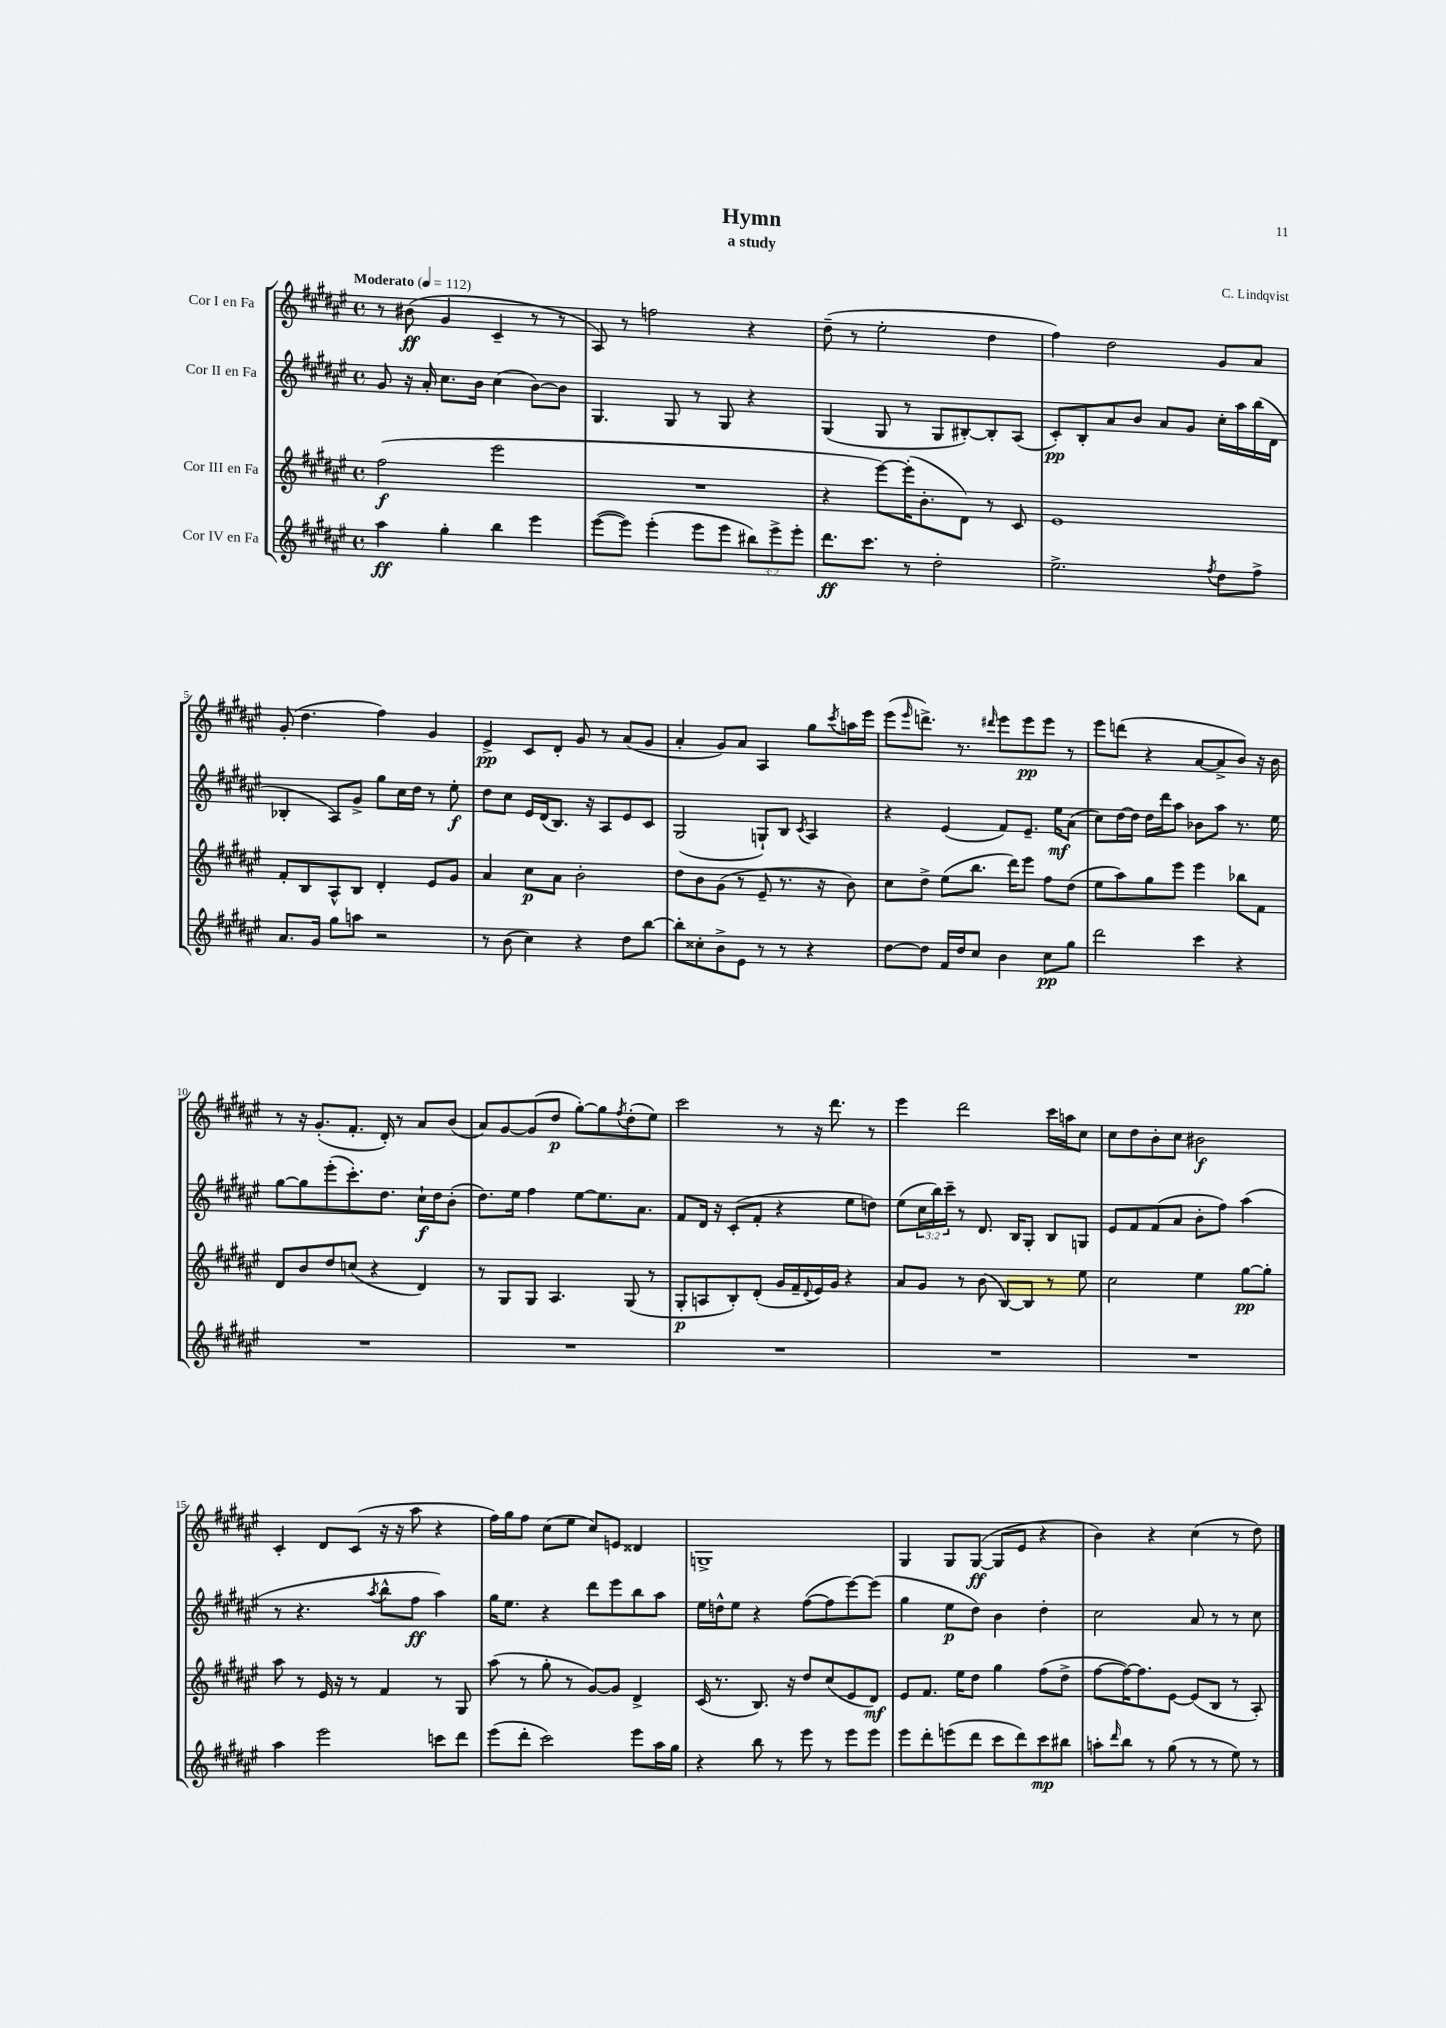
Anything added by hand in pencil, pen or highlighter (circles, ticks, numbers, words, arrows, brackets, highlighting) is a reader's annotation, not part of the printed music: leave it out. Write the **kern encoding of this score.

**kern	**dynam	**kern	**dynam	**kern	**dynam	**kern	**dynam
*part4	*part4	*part3	*part3	*part2	*part2	*part1	*part1
*staff4	*staff4	*staff3	*staff3	*staff2	*staff2	*staff1	*staff1
*I"Cor IV en Fa	*	*I"Cor III en Fa	*	*I"Cor II en Fa	*	*I"Cor I en Fa	*
*clefG2	*	*clefG2	*	*clefG2	*	*clefG2	*
*k[f#c#g#d#a#e#]	*	*k[f#c#g#d#a#e#]	*	*k[f#c#g#d#a#e#]	*	*k[f#c#g#d#a#e#]	*
*M4/4	*	*M4/4	*	*M4/4	*	*M4/4	*
*met(c)	*	*met(c)	*	*met(c)	*	*met(c)	*
*MM112	*	*MM112	*	*MM112	*	*MM112	*
=1	=1	=1	=1	=1	=1	=1	=1
!	!	!	!	!	!	!LO:TX:a:B:t=Moderato	!
4aa#\	ff	(2ff#\	f	8g#/	.	8r	.
.	.	.	.	16r	.	(8b#X\	ff
.	.	.	.	16a#'/	.	.	.
4gg#'\	.	.	.	8.cc#\L	.	4g#/	.
.	.	.	.	16b\Jk	.	.	.
4bb\	.	2eee#\	.	(4cc#\	.	4c#~/	.
4eee#\	.	.	.	[8b\L)	.	8r	.
.	.	.	.	8b\J]	.	8r	.
=2	=2	=2	=2	=2	=2	=2	=2
([8eee#\L	.	1r	.	4.G#/	.	8A#/)	.
8eee#\J])	.	.	.	.	.	8r	.
(4eee#'\	.	.	.	.	.	2ffn\	.
.	.	.	.	8G#/	.	.	.
8eee#\L	.	.	.	8r	.	.	.
8eee#\J	.	.	.	8G#/	.	.	.
12bb#X\L)	.	.	.	4r	.	4r	.
12eee#^\	.	.	.	.	.	.	.
12eee#'\J	.	.	.	.	.	.	.
=3	=3	=3	=3	=3	=3	=3	=3
8.ddd#\L	ff	4r	.	(4G#/	.	(8dd#~\	.
.	.	.	.	.	.	8r	.
8.ccc#\J	.	.	.	.	.	.	.
.	.	[8eee#\L)	.	8G#/	.	2ee#'\	.
8r	.	(16eee#'\K]	.	8r	.	.	.
.	.	8.b'\	.	.	.	.	.
2dd#'\	.	.	.	8G#/L	.	.	.
.	.	8d#\J)	.	[8B#X'/)	.	.	.
.	.	8r	.	8B#'/]	.	4dd#\	.
.	.	8c#/	.	(8A#/J	.	.	.
=4	=4	=4	=4	=4	=4	=4	=4
2.ee#^\	.	1e#	.	8c#'/L)	pp	4ff#\)	.
.	.	.	.	8B'/	.	.	.
.	.	.	.	8a#/	.	2dd#\	.
.	.	.	.	8b/J	.	.	.
.	.	.	.	8a#/L	.	.	.
.	.	.	.	8g#/J	.	.	.
8qff#/	.	.	.	.	.	.	.
8dd#\L	.	.	.	16cc#'\LL	.	8g#/L	.
.	.	.	.	16aa#\	.	.	.
8ff#^\J	.	.	.	(16bb\	.	8a#/J	.
.	.	.	.	16d#\JJ	.	.	.
!!LO:LB:g=z
=5	=5	=5	=5	=5	=5	=5	=5
8.a#/L	.	8f#'/L	.	4B-X'/	.	(8g#'/	.
.	.	8B/	.	.	.	4.dd#\	.
16g#/Jk	.	.	.	.	.	.	.
8gg#\L	.	8A#^^/	.	8A#/L)	.	.	.
8aan\J	.	8B/J	.	8g#^/J	.	.	.
2r	.	4d#'/	.	8gg#\L	.	4ff#\)	.
.	.	.	.	16cc#\L	.	.	.
.	.	.	.	16dd#\JJ	.	.	.
.	.	8e#/L	.	8r	.	4g#/	.
.	.	8g#/J	.	8ee#'\	f	.	.
=6	=6	=6	=6	=6	=6	=6	=6
8r	.	4a#/	.	8dd#\L	.	4e#^/	pp
(8b\	.	.	.	8cc#\J	.	.	.
4cc#\)	.	8cc#\L	p	16e#/LL	.	8c#/L	.
.	.	.	.	(16d#/J	.	.	.
.	.	8a#\J	.	8.B/J)	.	8d#'/J	.
4r	.	2b'\	.	.	.	8g#/	.
.	.	.	.	16r	.	.	.
.	.	.	.	8A#/L	.	8r	.
8dd#\L	.	.	.	8e#/	.	(8a#/L	.
[8bb\J	.	.	.	8c#/J	.	8g#/J	.
=7	=7	=7	=7	=7	=7	=7	=7
8bb'\L]	.	8dd#\L	.	(2G#/	.	4a#'/	.
8cc##X'\	.	8b\	.	.	.	.	.
8b^\	.	(8g#\J	.	.	.	8g#/L)	.
8e#\J	.	8r	.	.	.	8a#/J	.
8r	.	8e#~/	.	8Gn`/L)	.	4A#/	.
8r	.	8.r	.	8B/J	.	.	.
.	.	.	.	8qc#/	.	.	.
4r	.	.	.	4A#/	.	8gg#\L	.
.	.	16r	.	.	.	.	.
.	.	.	.	.	.	8qccc#/	.
.	.	8b\)	.	.	.	16aan\L	.
.	.	.	.	.	.	16eee#\JJ	.
=8	=8	=8	=8	=8	=8	=8	=8
[8dd#\L	.	8cc#\L	.	4r	.	(8eee#\L	.
.	.	.	.	.	.	16qqeee#/	.
8dd#\J]	.	8dd#^\J	.	.	.	8.dddn^\J)	.
16f#/LL	.	(8ee#\L	.	(4e#/	.	.	.
16dd#/J	.	.	.	.	.	8.r	.
8cc#/J	.	8.bb\J	.	.	.	.	.
.	.	.	.	.	.	16qqddd#X/	.
4b\	.	.	.	8f#/L)	.	8eee#\L	.
.	.	16ddd#\KL)	.	.	.	.	.
.	.	8eee#\J	.	8.e#~/J	.	8eee#\	pp
8cc#\L	pp	8ff#\L	.	.	.	8eee#\J	.
.	.	.	.	16ee#\KL	mf	.	.
8gg#\J	.	(8dd#\J	.	(8a#\J	.	8r	.
=9	=9	=9	=9	=9	=9	=9	=9
2ddd#\	.	8ee#\L	.	8cc#\L)	.	8eee#\L	.
.	.	8aa#\)	.	[16dd#\L	.	(8dddn\J	.
.	.	.	.	16dd#\JJ]	.	.	.
.	.	8gg#\	.	16dd#\LL	.	4r	.
.	.	.	.	16ddd#\J	.	.	.
.	.	8eee#\J	.	8aa#\J	.	.	.
4ccc#\	.	4eee#\	.	8b-X\L	.	[8a#/L	.
.	.	.	.	8aa#\J	.	8a#^/]	.
4r	.	8bb-X\L	.	8.r	.	8b/J)	.
.	.	8f#\J	.	.	.	16r	.
.	.	.	.	16ee#\	.	16b\	.
!!LO:LB:g=z
=10	=10	=10	=10	=10	=10	=10	=10
1r	.	8d#/L	.	[8gg#\L	.	8r	.
.	.	8b/	.	8gg#\]	.	16r	.
.	.	.	.	.	.	(8.g#'/L	.
.	.	8dd#/	.	(8eee#'\	.	.	.
.	.	(8ccn/J	.	8.ccc#'\)	.	8.f#'/J	.
.	.	4r	.	.	.	.	.
.	.	.	.	8.dd#\J	.	16d#'/)	.
.	.	.	.	.	.	8r	.
.	.	4d#/)	.	16cc#`\LL	f	8a#/L	.
.	.	.	.	16dd#\J	.	.	.
.	.	.	.	(8b'\J	.	(8b/J	.
=11	=11	=11	=11	=11	=11	=11	=11
1r	.	8r	.	8.dd#\L)	.	8a#/L)	.
.	.	8G#/L	.	.	.	[8g#/	.
.	.	.	.	16ee#\Jk	.	.	.
.	.	8G#/J	.	4ff#\	.	(8g#/]	.
.	.	4.A#/	.	.	.	8dd#/J	p
.	.	.	.	[8ee#\L	.	[8gg#'\L)	.
.	.	.	.	8.ee#\]	.	8gg#\]	.
.	.	.	.	.	.	8qff#/	.
.	.	(8G#/	.	.	.	(8dd#'\	.
.	.	.	.	8.a#\J	.	.	.
.	.	8r	.	.	.	8ee#\J)	.
=12	=12	=12	=12	=12	=12	=12	=12
1r	.	8G#'/L	p	8f#/L	.	2ccc#\	.
.	.	8An/	.	16d#/Jk	.	.	.
.	.	.	.	16r	.	.	.
.	.	8B'/)	.	(8c#'/L	.	.	.
.	.	(8d#'/J	.	8f#'/J	.	.	.
.	.	16g#/LL	.	4r	.	8r	.
.	.	16f#~/	.	.	.	.	.
.	.	8qqd#/	.	.	.	.	.
.	.	16e#/)	.	.	.	16r	.
.	.	16g#/JJ	.	.	.	8.ddd#\	.
.	.	4r	.	8ee#\L	.	.	.
.	.	.	.	8ddn\J)	.	8r	.
=13	=13	=13	=13	=13	=13	=13	=13
1r	.	8a#/L	.	(8ee#\L	.	4eee#\	.
.	.	8g#/J	.	24cc#\L	.	.	.
.	.	.	.	24bb\)	.	.	.
.	.	.	.	24ccc#~\JJ	.	.	.
.	.	8r	.	8r	.	2ddd#\	.
.	.	(8b\	.	8.d#/	.	.	.
.	.	[8B/L)	.	.	.	.	.
.	.	.	.	16B/KL	.	.	.
.	.	8B/J]	.	8G#'/J	.	.	.
.	.	8r	.	8B/L	.	16ccc#\LL	.
.	.	.	.	.	.	16aan\J	.
.	.	8ee#\	.	8Gn/J	.	8cc#\J	.
=14	=14	=14	=14	=14	=14	=14	=14
1r	.	2cc#\	.	8e#/L	.	8cc#\L	.
.	.	.	.	8f#/	.	8dd#\	.
.	.	.	.	(8f#/	.	8b'\	.
.	.	.	.	8a#/J	.	8cc#\J	.
.	.	4ee#\	.	8b'\L	.	2b#X\	f
.	.	.	.	8ff#\J)	.	.	.
.	.	[8gg#\L	pp	(4aa#\	.	.	.
.	.	8gg#'\J]	.	.	.	.	.
!!LO:LB:g=z
=15	=15	=15	=15	=15	=15	=15	=15
4aa#\	.	8aa#\	.	8r	.	4c#'/	.
.	.	8r	.	4.r	.	.	.
2eee#\	.	16e#/	.	.	.	8d#/L	.
.	.	16r	.	.	.	.	.
.	.	8r	.	.	.	(8c#/J	.
.	.	.	.	8qaa#/	.	.	.
.	.	4f#/	.	8bb^^\L	.	16r	.
.	.	.	.	.	.	16r	.
.	.	.	.	8ff#\J	ff	8aa#\	.
8cccn\L	.	8r	.	4aa#\)	.	4r	.
8ddd#\J	.	8G#/	.	.	.	.	.
=16	=16	=16	=16	=16	=16	=16	=16
(8eee#\L	.	(8aa#\	.	16gg#\KL	.	16ff#\LL)	.
.	.	.	.	8.ee#\J	.	16gg#\J	.
8ddd#'\J	.	8r	.	.	.	8ff#\J	.
2ccc#\)	.	8gg#'\	.	4r	.	(8cc#\L	.
.	.	8r	.	.	.	8ee#\J	.
.	.	[8g#/L)	.	8ddd#\L	.	8cc#/L)	.
.	.	8g#/J]	.	8eee#\	.	8en/J	.
8eee#\L	.	4d#^/	.	8bb\	.	4d##X/	.
16aa#\L	.	.	.	8aa#\J	.	.	.
16gg#\JJ	.	.	.	.	.	.	.
=17	=17	=17	=17	=17	=17	=17	=17
4r	.	(16c#/	.	16ee#\LL	.	1Gn^	.
.	.	8.r	.	16ddn^^\J	.	.	.
.	.	.	.	8ee#\J	.	.	.
8bb\	.	8.B/)	.	4r	.	.	.
8r	.	.	.	.	.	.	.
.	.	16r	.	.	.	.	.
8eee#\	.	8dd#/L	.	([8ff#\L	.	.	.
8r	.	(8cc#/	.	8ff#\]	.	.	.
8eee#\L	.	8e#/	.	[8eee#\)	.	.	.
8eee#\J	.	8d#/J)	mf	(8eee#\J]	.	.	.
=18	=18	=18	=18	=18	=18	=18	=18
8eee#\L	.	8e#/L	.	4gg#\	.	4G#/	.
8ddd#'\	.	8.f#/J	.	.	.	.	.
(8eeen\	.	.	.	8ee#\L	p	8G#/L	.
.	.	16ee#\KL	.	.	.	.	.
8ddd#\J	.	8dd#\J	.	8dd#\J)	.	([8G#/J	ff
8ccc#\L	.	4gg#\	.	4b\	.	8G#/L]	.
8ddd#\)	.	.	.	.	.	8e#/J	.
8ccc#\	mp	(8ff#\L	.	4dd#'\	.	4r	.
8bb#X\J	.	8dd#^\J	.	.	.	.	.
=19	=19	=19	=19	=19	=19	=19	=19
8aan'\L	.	[8ff#\L	.	2cc#\	.	4b\)	.
16qqddd#/	.	.	.	.	.	.	.
8bb\J	.	16ff#\K_)	.	.	.	.	.
.	.	8.ff#\]	.	.	.	.	.
8r	.	.	.	.	.	4r	.
(8gg#\	.	[8e#\J	.	.	.	.	.
8r	.	(8e#/L]	.	8a#/	.	(4cc#\	.
8r	.	8B/J	.	8r	.	.	.
8ee#\)	.	8r	.	8r	.	8r	.
8r	.	8A#'/)	.	8cc#\	.	8dd#\)	.
==	==	==	==	==	==	==	==
*-	*-	*-	*-	*-	*-	*-	*-
